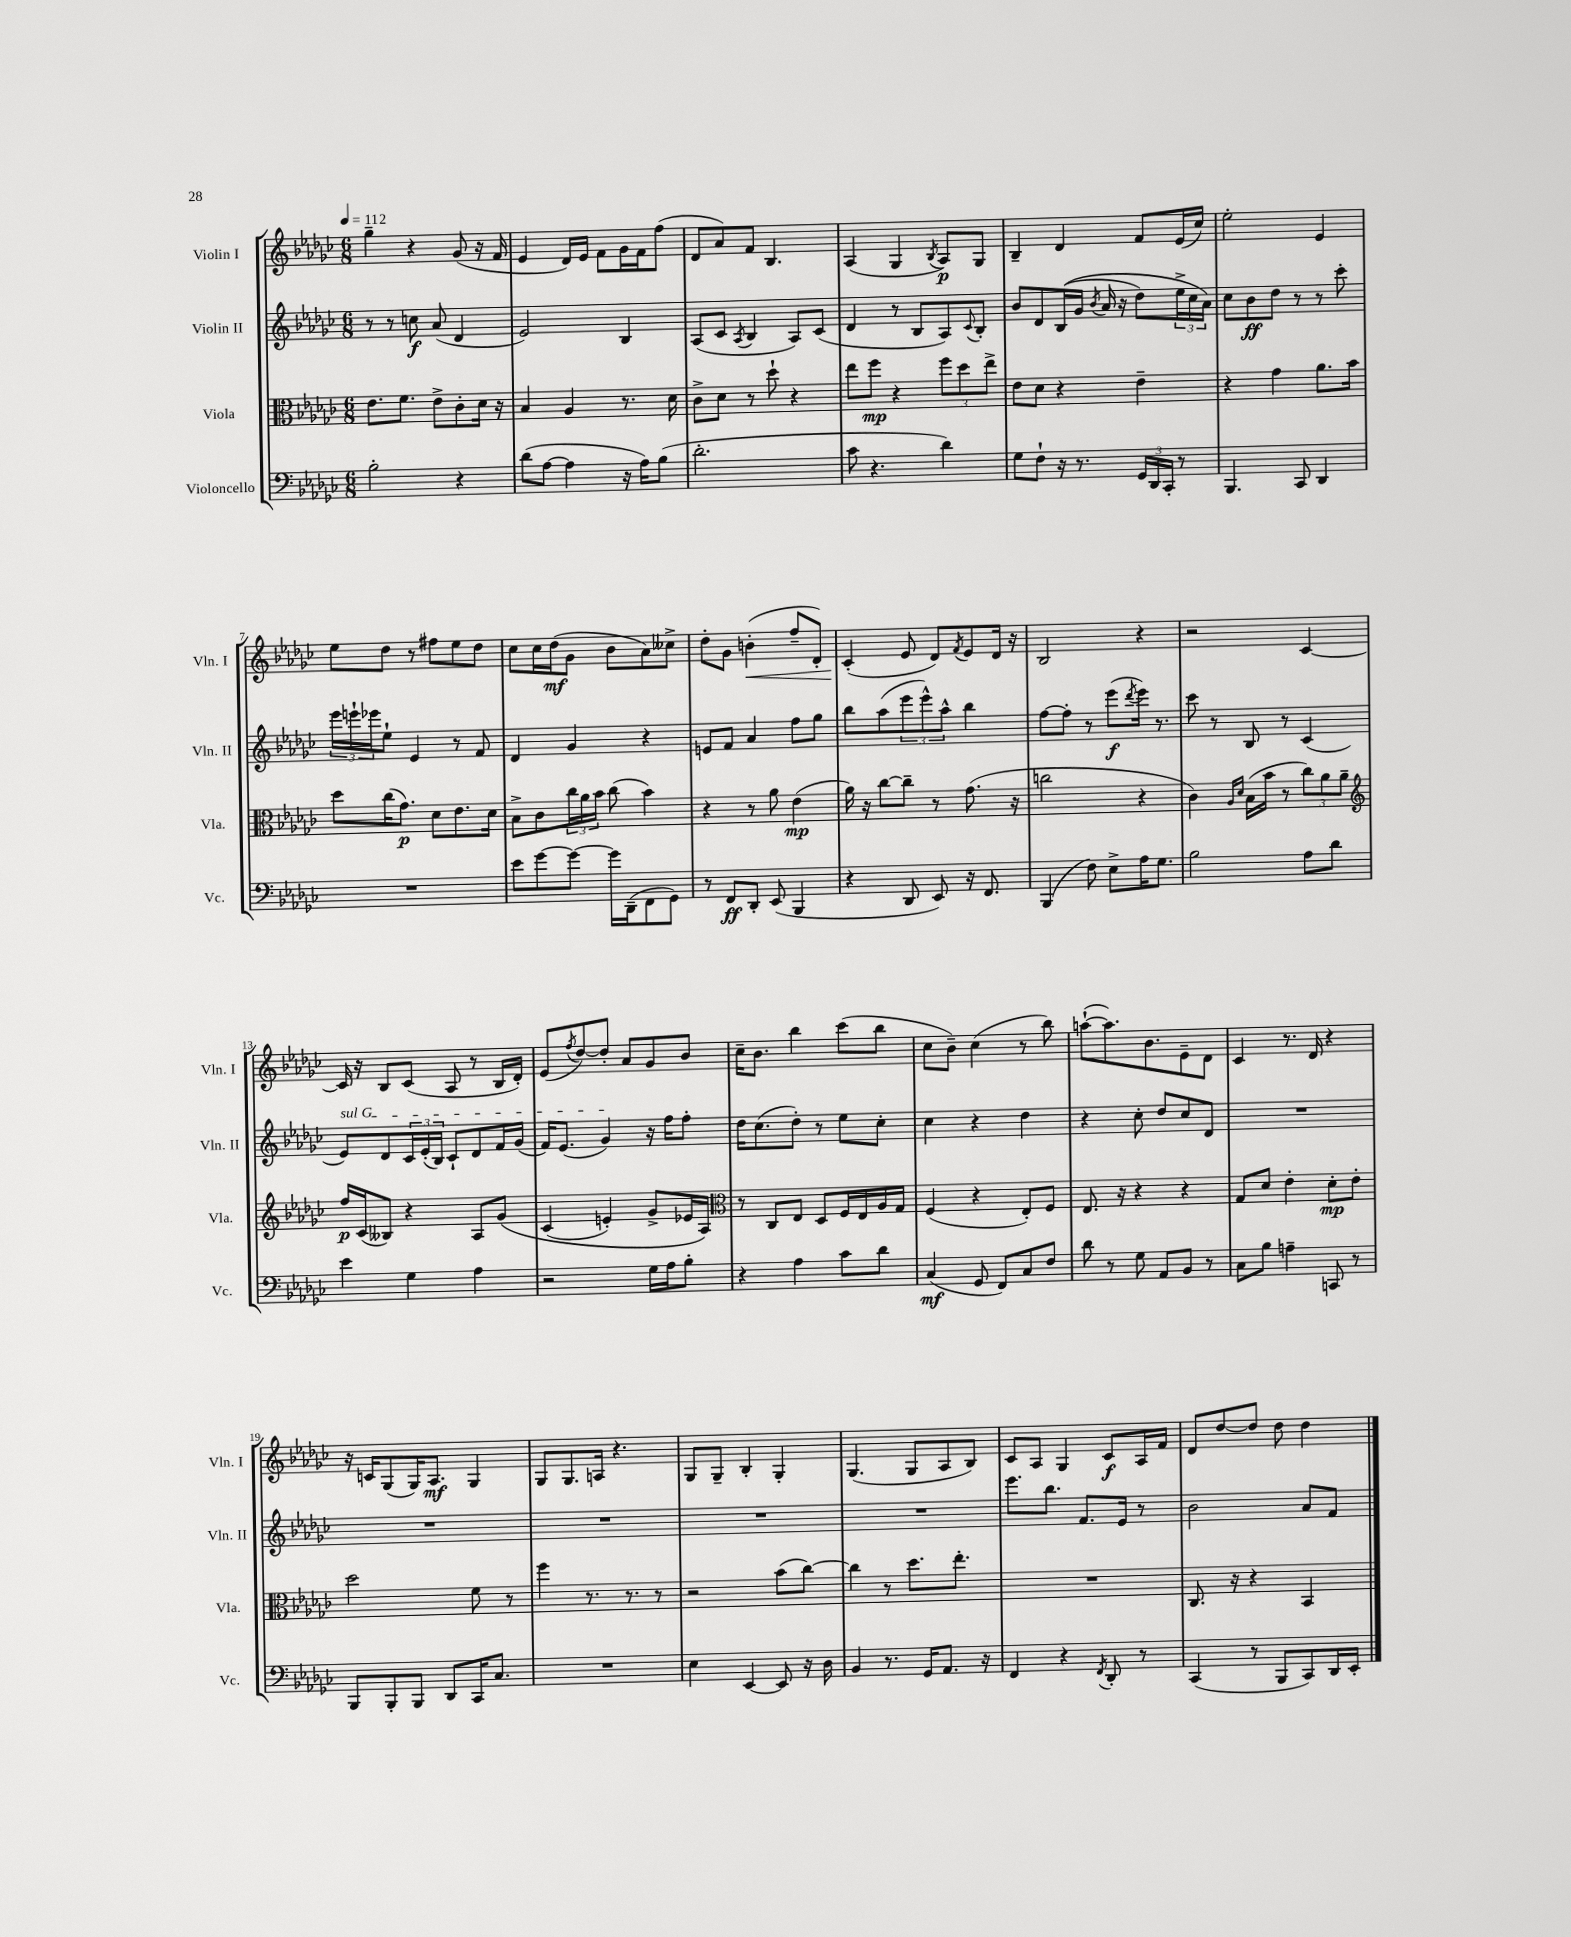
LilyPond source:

<<
\new StaffGroup <<
\new Staff = "s0" \with { instrumentName = "Violin I" shortInstrumentName = "Vln. I" } {
    \clef treble \key ges \major \numericTimeSignature \time 6/8 \tempo 4 = 112
    ges''4-- r4 ges'8( r16 f'16 |
    ees'4 des'16) ees'16 f'8 ges'16 f'16 f''8( |
    des'8 aes'8) f'8 bes4. |
    aes4( ges4 \acciaccatura { bes8 } aes8\p) ges8 |
    bes4-- des'4 f'8 ees'16( ces''16) |
    ees''2-. ees'4 |
    ees''8 des''8 r8 fis''8 ees''8 des''8 |
    ces''8 ces''16 des''16\mf( ges'8 bes'8 aes'8) ceses''8-> |
    des''8-. ges'8 b'4-.\<( f''8-- des'8-.) |
    ces'4-.\!( ees'8 des'8) \acciaccatura { f'8 } ees'8 des'16 r16 |
    bes2 r4 |
    r2 ces'4~ |
    ces'16 r16 bes8 ces'8( aes8 r8 bes16 des'16-.) |
    ees'8( \acciaccatura { f''8 } des''8~) des''8-. aes'8 ges'8 bes'8 |
    ces''16-- bes'8. bes''4 ces'''8( bes''8 |
    ces''8 bes'8--) ces''4( r8 bes''8) |
    a''8~-!( a''8.) bes'8. ees'8-- des'8 |
    ces'4 r8. des'16 r4 |
    r16 c'16 ges8( ges16) aes8.\mf ges4 |
    ges8 ges8. a16 r4. |
    ges8 ges8-- bes4-. ges4-. |
    ges4.( ges8 aes8 bes8) |
    ces'8 aes8 ges4 ces'8\f aes16 f'16 |
    des'8 des''8~ des''8 des''8 des''4 \bar "|." |
}
\new Staff = "s1" \with { instrumentName = "Violin II" shortInstrumentName = "Vln. II" } {
    \clef treble \key ges \major \numericTimeSignature \time 6/8
    r8 r8 c''8\f aes'8( des'4 |
    ees'2) bes4 |
    aes8( ces'8 \acciaccatura { aes8 } bes4 aes8) ces'8( |
    des'4 r8 bes8 aes8) \appoggiatura { ces'8 } bes8-. |
    bes'8 des'8 bes16(\( ges'16 \acciaccatura { bes'8 } aes'16 r16 des''8) \tuplet 3/2 { ees''16-> ces''16 aes'16\) } |
    ces''8 bes'8\ff des''8 r8 r8 ces'''8-. |
    \tuplet 3/2 { ees'''16 e'''16-! ees'''16 } ees''8-! ees'4 r8 f'8 |
    des'4 ges'4 r4 |
    e'8 f'8 aes'4 f''8 ges''8 |
    bes''8 aes''8( \tuplet 3/2 { ees'''8 ees'''8-^) aes''8-^ } bes''4 |
    f''8~ f''8-. r8 ees'''8\f( \acciaccatura { des'''8 } ees'''16) r8. |
    ces'''8 r8 bes8 r8 ces'4( |
    \once \override TextSpanner.bound-details.left.text = \markup { \italic "sul G" } ees'8\startTextSpan) des'8 \tuplet 3/2 { ces'16 ees'16-.( bes16) } ces'8-! des'8 f'16 ges'16( |
    f'16) ees'8.( ges'4\stopTextSpan) r16 f''16 f''8-. |
    des''16 ces''8.( des''8-.) r8 ees''8 ces''8-. |
    ces''4 r4 des''4 |
    r4 ces''8-. des''8 ces''8 des'8 |
    R2. |
    R2. |
    R2. |
    R2. |
    R2. |
    ees'''8. bes''8. f'8. ees'16 r8 |
    bes'2 aes'8 f'8 \bar "|." |
}
\new Staff = "s2" \with { instrumentName = "Viola" shortInstrumentName = "Vla." } {
    \clef alto \key ges \major \numericTimeSignature \time 6/8
    ees'8. f'8. ees'8-> ces'8-. des'16 r16 |
    bes4 aes4 r8. des'16 |
    ces'8-> des'8 r8 des''8-! r4 |
    ees''8 f''8\mp r4 \tuplet 3/2 { f''8 des''8 ees''8-> } |
    ees'8 des'8 r4 ees'4-- |
    r4 ges'4 aes'8. bes'16 |
    des''8 ces''16( ges'8.\p) des'8 ees'8. des'16 |
    bes8-> ces'8 \tuplet 3/2 { ces''16 aes'16 bes'16 } ces''8( bes'4) |
    r4 r8 aes'8 ees'4\mp( |
    aes'16) r16 ces''8~ ces''8-- r8 ges'8.( r16 |
    c''2 r4 |
    ces'4) \grace { aes16 des'16 } bes16( bes'16 r8 \tuplet 3/2 { ces''8) aes'8 aes'8-- } |
    \clef treble f''16\p ces'16( beses8) r4 aes8 ges'8\( |
    ces'4( e'4-.) ges'8-> ees'16 aes16\) |
    \clef alto r8 ces8 ees8 des8 f16 ees16 aes16 ges16 |
    f4( r4 ees8-.) f8 |
    ees8. r16 r4 r4 |
    ges8 des'8 ees'4-. des'8-.\mp ees'8-. |
    des''2 f'8 r8 |
    f''4 r8. r8. r8 |
    r2 bes'8( ces''8~) |
    ces''4 r8 des''8. ees''8.-. |
    R2. |
    ces8. r16 r4 bes,4 \bar "|." |
}
\new Staff = "s3" \with { instrumentName = "Violoncello" shortInstrumentName = "Vc." } {
    \clef bass \key ges \major \numericTimeSignature \time 6/8
    bes2-. r4 |
    des'8( aes8~ aes4 r16 aes16) bes8( |
    des'2.-. |
    ces'8 r4. des'4) |
    ges8 f8-! r16 r8. \tuplet 3/2 { ges,16 des,16 ces,16-. } r8 |
    bes,,4. ces,8 des,4 |
    R2. |
    ees'8 ges'8~ ges'8~ ges'16 des,16--( f,8 ges,8) |
    r8 f,8\ff des,8-. ees,8( bes,,4 |
    r4 des,8 ees,8) r16 f,8. |
    bes,,4( f8) ees8-> aes16 ges8. |
    bes2 aes8 des'8 |
    ees'4 ges4 aes4 |
    r2 ges16 aes16 bes8-. |
    r4 aes4 ces'8 des'8 |
    ces4\mf( ges,8 f,8) ces8 f8 |
    des'8 r8 ges8 aes,8 bes,8 r8 |
    ces8 bes8 a4-- c,8 r8 |
    bes,,8 bes,,8-. bes,,8 des,8 ces,16 ces8. |
    R2. |
    ees4 ees,4~ ees,8 r16 des16 |
    bes,4 r8. ges,16 aes,8. r16 |
    f,4 r4 \acciaccatura { f,8 } des,8-. r8 |
    ces,4( r8 bes,,8 ces,8) des,16 ees,16-. \bar "|." |
}
>>
>>
